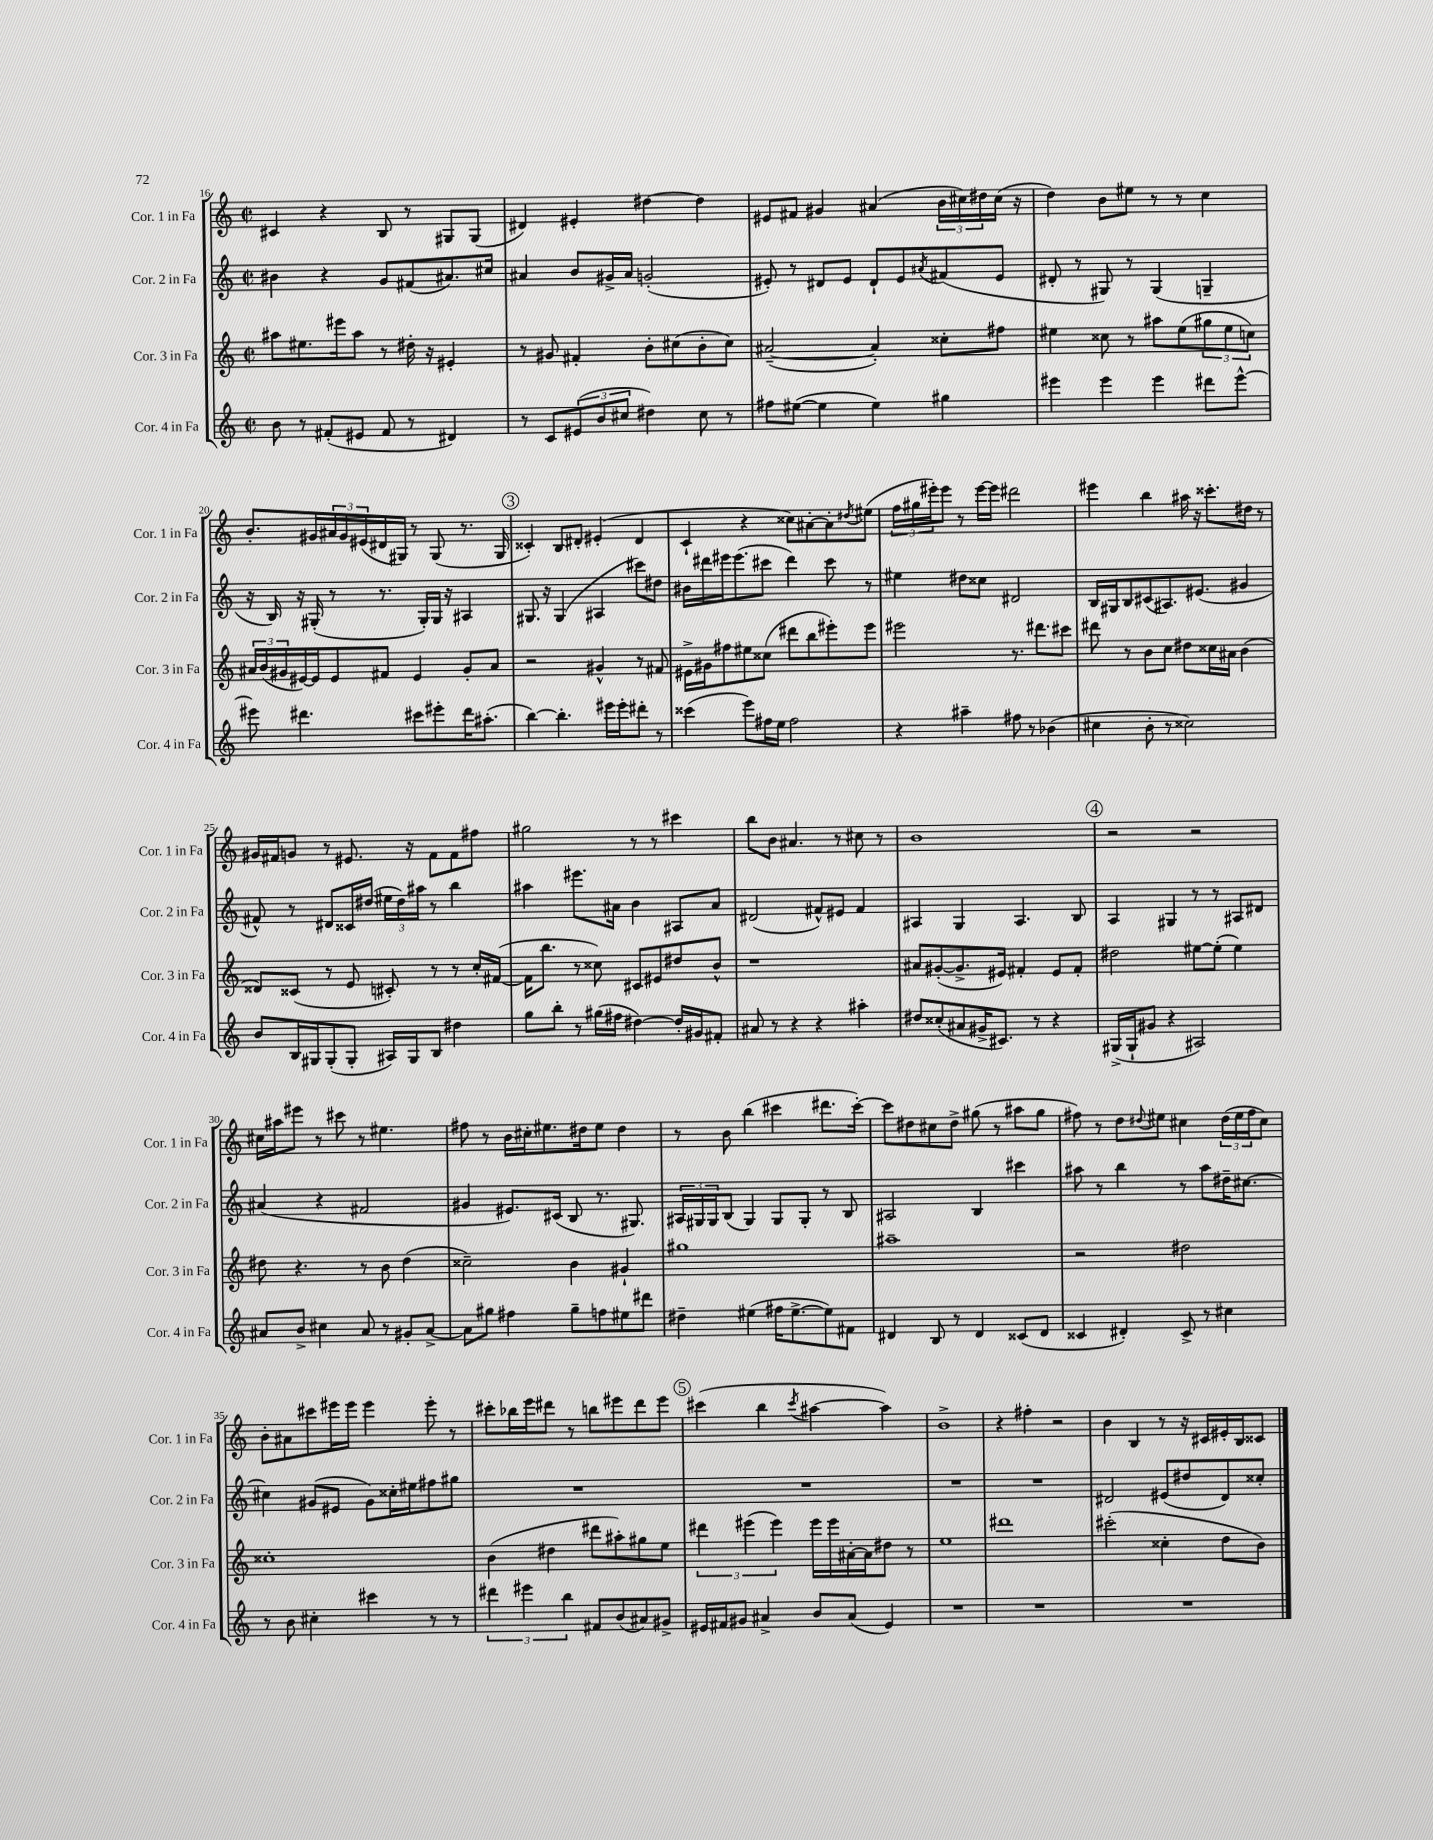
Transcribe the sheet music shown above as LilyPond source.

<<
\new StaffGroup <<
\new Staff = "s0" \with { instrumentName = "Cor. 1 in Fa" shortInstrumentName = "Cor. 1 in Fa" } {
    \clef treble \key c \major \defaultTimeSignature \time 2/2
    cis'4 r4 b8 r8 gis8 gis8( |
    dis'4) eis'4-. dis''4~ dis''4 |
    eis'8 fis'8 gis'4 ais'4( \tuplet 3/2 { b'16 cis''16) dis''16 } cis''16( r16 |
    d''4) b'8 eis''8 r8 r8 c''4 |
    b'8.-. gis'16 \tuplet 3/2 { ais'16 gis'16 eis'16( } dis'16 gis16) r8 gis8( r8. gis16 |
    \mark \markup { \circle "3" } cisis'4-.) b8 dis'8-. eis'4-.( dis'4 |
    c'4-! r4 cisis''8) ais'8~-. ais'8-. \acciaccatura { dis''8 } eis''8( |
    \tuplet 3/2 { f''16 gis''16 eis'''16-.) } eis'''8 r8 eis'''16~ eis'''16 dis'''2 |
    eis'''4 b''4 ais''16 r16 cisis'''8.-. dis''16 r8 |
    gis'16 fis'16 g'8 r8 eis'8. r16 fis'8 fis'8 fis''8 |
    gis''2 r8 r8 cis'''4 |
    b''8 b'8 ais'4. r8 cis''8 r8 |
    b'1 |
    \mark \markup { \circle "4" } r2 r2 |
    cis''16 ais''16 eis'''8 r8 cis'''8 r8 eis''4. |
    fis''8 r8 b'16 cis''16-. eis''8. dis''16 eis''8 dis''4 |
    r8 b'8 b''4( cis'''4 dis'''8. cis'''16~-.) |
    cis'''8 dis''8 cis''8 dis''8-> gis''8( r8 ais''8 gis''8 |
    fis''8) r8 d''8 \appoggiatura { dis''8 } eis''8 cis''4 \tuplet 3/2 { dis''16( eis''16 fis''16 } cis''8) |
    b'8-. ais'8 cis'''8 eis'''16 eis'''16 eis'''4 eis'''8-. r8 |
    cis'''8-. bes''16 e'''16 dis'''8 r8 b''8 eis'''8 dis'''8 eis'''8 |
    \mark \markup { \circle "5" } cis'''4( b''4 \acciaccatura { cis'''8 } ais''4~ ais''4) |
    b'1-> |
    r4 fis''4-. r2 |
    b'4 b4 r8 r16 cis'16 eis'16-. b16 cisis'8 \bar "|." |
}
\new Staff = "s1" \with { instrumentName = "Cor. 2 in Fa" shortInstrumentName = "Cor. 2 in Fa" } {
    \clef treble \key c \major \defaultTimeSignature \time 2/2
    bis'4 r4 g'8 fis'8( ais'8.) cis''16 |
    ais'4 b'8 gis'16-> ais'16 g'2-.( |
    eis'8-.) r8 dis'8 eis'8 dis'8-! eis'8 \acciaccatura { ais'8 } fis'8( eis'8 |
    dis'8-. r8 gis8) r8 gis4( g4-- |
    r16 b16) r16 gis16-.( r8 r8. gis16-.) gis16 r16 ais4 |
    \mark \markup { \circle "3" } gis8. r16 gis4( ais4 cis'''8) dis''8 |
    bis'16 dis'''16 eis'''16 eis'''8.( cis'''8 dis'''4) cis'''8 r8 |
    eis''4 dis''8 cisis''8 dis'2 |
    b16 gis16 b8 cis'8( ais8.) eis'8.( gis'4 |
    fis'8-^) r8 dis'8 cisis'16 dis''16( \tuplet 3/2 { eis''16 dis''16) ais''16 } r8 b''4 |
    ais''4 eis'''8. ais'16 b'4 ais8 ais'8 |
    dis'2( fis'8-^) eis'8 fis'4 |
    ais4 g4 ais4. b8 |
    \mark \markup { \circle "4" } a4 gis4 r8 r8 ais8 dis'8 |
    ais'4( r4 fis'2 |
    gis'4 eis'8.) cis'16( b8 r8. gis8.) |
    \tuplet 3/2 { ais16 gis16 gis16 } b8( gis4) gis8 gis8-. r8 b8 |
    ais2 b4 cis'''4 |
    ais''8 r8 b''4 r8 ais''8 dis''16-- cis''8.~ |
    cis''4 gis'8( eis'8 gis'8) cisis''16-. eis''16 fis''8 gis''8 |
    R1 |
    \mark \markup { \circle "5" } R1 |
    R1 |
    R1 |
    dis'2 eis'8( dis''8 dis'8) cisis''8-. \bar "|." |
}
\new Staff = "s2" \with { instrumentName = "Cor. 3 in Fa" shortInstrumentName = "Cor. 3 in Fa" } {
    \clef treble \key c \major \defaultTimeSignature \time 2/2
    ais''8 eis''8. eis'''16 ais''8 r8 dis''16-. r16 eis'4-. |
    r8 gis'8 fis'4-. b'8-. cis''8( b'8-. cis''8) |
    ais'2~--( ais'4-.) cisis''8-. fis''8 |
    eis''4 cisis''8 r8 ais''8 eis''8( \tuplet 3/2 { gis''8 eis''8 c''8) } |
    \tuplet 3/2 { ais'16 b'16( gis'16 } eis'16~) eis'16 eis'8 fis'8 eis'4 gis'8-. ais'8 |
    \mark \markup { \circle "3" } r2 gis'4-^ r8 fis'8 |
    eis'16-> gis'16 fis''8 eis''8 cisis''8( dis'''8 b''8 eis'''8-.) eis'''8 |
    eis'''2 r8. dis'''8. cis'''8 |
    dis'''8 r8 b'8 c''8 dis''8 cisis''16 ais'16 b'4( |
    disis'8) cisis'8( r8 e'8 cis'8-.) r8 r8 c''16-. fis'16~( |
    fis'16 b''8. r8 cisis''8) cis'8 eis'8 dis''8 b'8-^ |
    r1 |
    ais'8 gis'8~-.( gis'8.-> eis'16) fis'4-. eis'8 fis'8-. |
    \mark \markup { \circle "4" } dis''2 eis''8~ eis''8-.( eis''4) |
    dis''8 r4. r8 b'8 dis''4( |
    cisis''2--) b'4 gis'4-! |
    gis''1 |
    ais''1-- |
    r2 dis''2 |
    cisis''1-. |
    b'4( dis''4 dis'''8 ais''8-.) gis''8 e''8 |
    \mark \markup { \circle "5" } \tuplet 3/2 { dis'''4 eis'''4( eis'''4) } eis'''16 eis'''16 ais'16~-. ais'16 dis''8 r8 |
    e''1 |
    dis'''1 |
    cis'''2-.( cisis''4-. d''8 b'8) \bar "|." |
}
\new Staff = "s3" \with { instrumentName = "Cor. 4 in Fa" shortInstrumentName = "Cor. 4 in Fa" } {
    \clef treble \key c \major \defaultTimeSignature \time 2/2
    b'8 r8 fis'8-.( eis'8 fis'8 r8 dis'4) |
    r8 c'8 \tuplet 3/2 { eis'8( b'8 cis''8 } dis''4) cis''8 r8 |
    fis''8 eis''8~( eis''4 eis''4) gis''4 |
    eis'''4 eis'''4 eis'''4 dis'''8 eis'''8~-^ |
    eis'''8 dis'''4. cis'''8 eis'''8-. dis'''16 ais''8.-.( |
    \mark \markup { \circle "3" } b''4~) b''4.-. eis'''16 eis'''16-. dis'''8-. r8 |
    cisis'''4( e'''8) fis''16 e''16 fis''2 |
    r4 ais''4-- fis''8 r8 bes'4( |
    cis''4 b'8-. r8 cisis''2) |
    b'8 b16 gis16 gis8-.( gis8-. ais16) gis16 b8 dis''4 |
    g''8 b''8-. r8 gis''16( fis''16 dis''4~) dis''16-. gis'16 fis'8-. |
    ais'8 r8 r4 r4 ais''4-. |
    dis''8 cisis''8-.( ais'8 gis'16-> cis'8.) r8 r4 |
    \mark \markup { \circle "4" } gis16->( gis16-! gis'8 r4 ais2) |
    ais'8 b'8-> cis''4 ais'8 r8 gis'8-. ais'8~-> |
    ais'8 gis''8 fis''4 gis''8-- f''8 eis''8 dis'''8 |
    dis''4-- eis''4( fis''16 eis''8.~-> eis''8) fis'8 |
    dis'4 b8 r8 dis'4 cisis'8( dis'8 |
    cisis'4 dis'4-.) cisis'8-> r8 cis''4 |
    r8 b'8 cis''4-. cis'''4 r8 r8 |
    \tuplet 3/2 { dis'''4 eis'''4 b''4 } fis'8 b'8( ais'8) gis'8-> |
    \mark \markup { \circle "5" } eis'16 fis'16 gis'8 ais'4-> b'8 ais'8( eis'4) |
    R1 |
    R1 |
    R1 \bar "|." |
}
>>
>>
\layout { \context { \Score currentBarNumber = #16 } }
